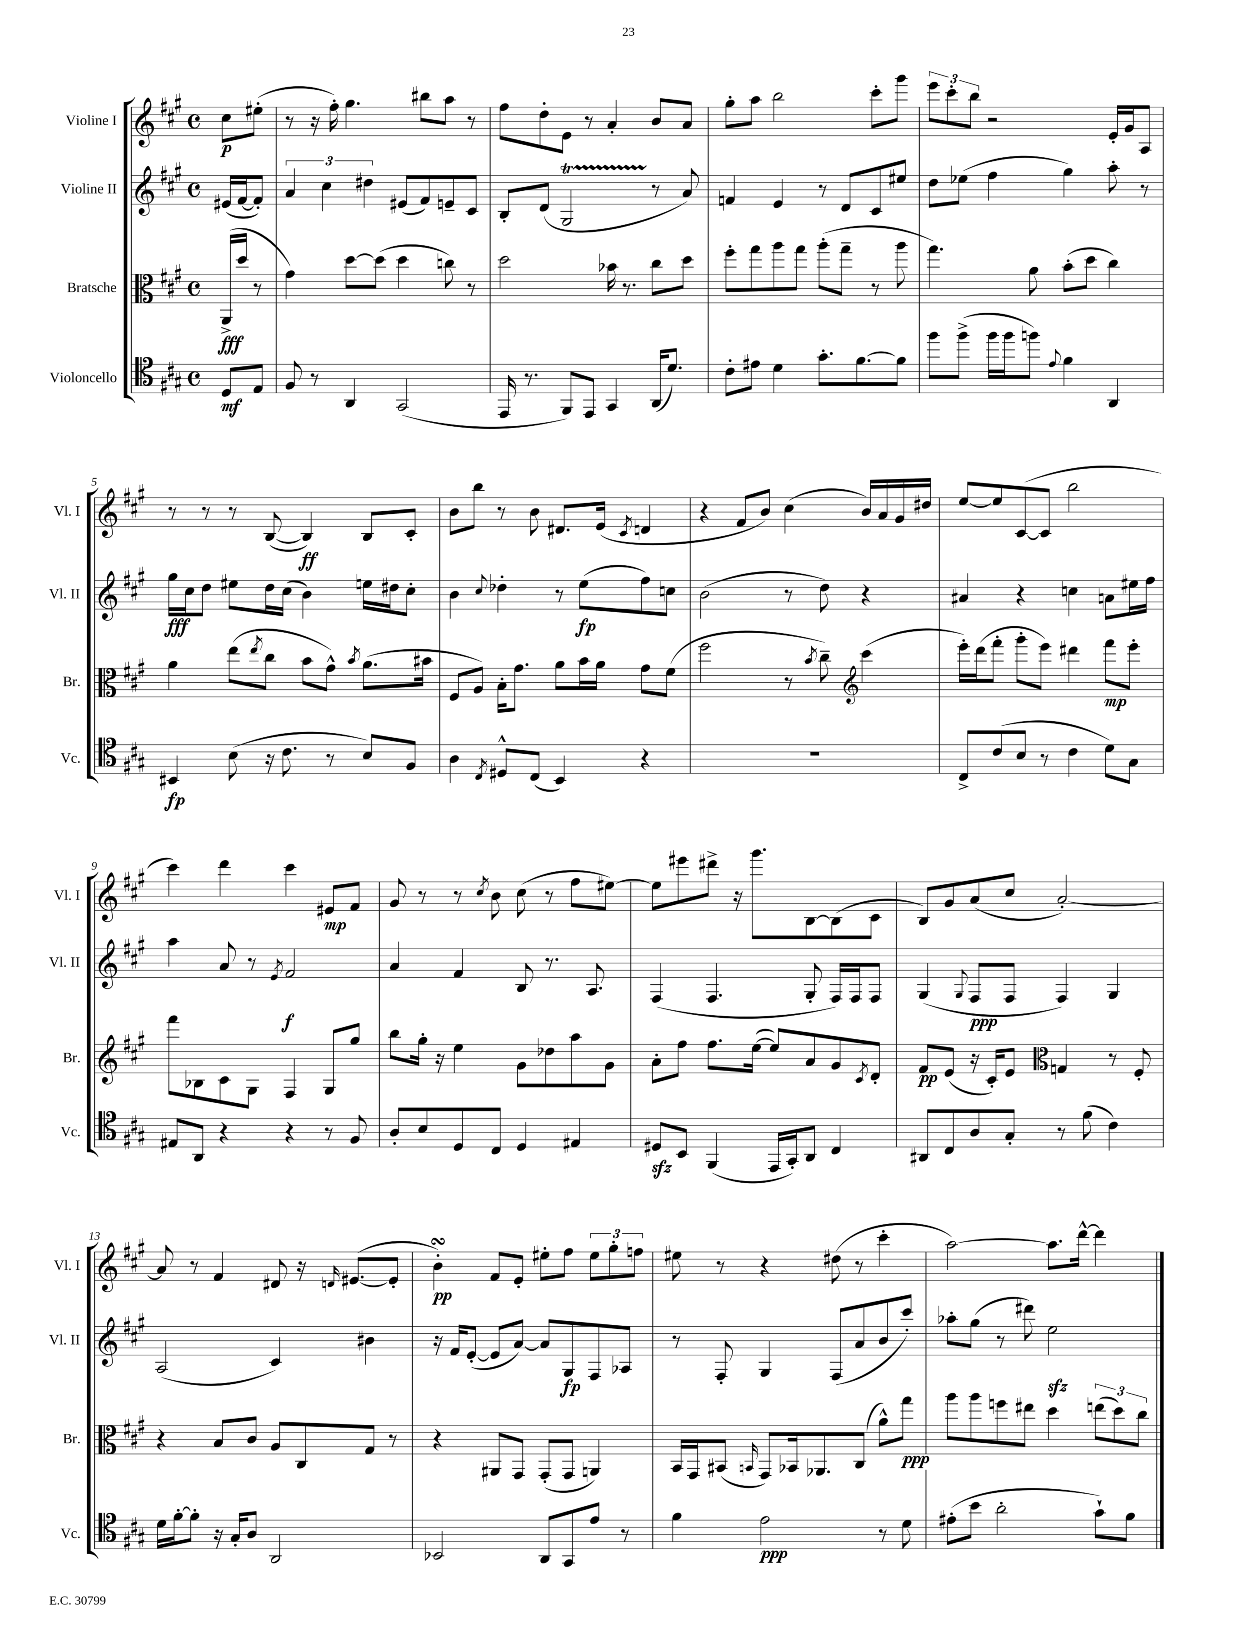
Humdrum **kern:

**kern	**dynam	**kern	**dynam	**kern	**dynam	**kern	**dynam
*part4	*part4	*part3	*part3	*part2	*part2	*part1	*part1
*staff4	*staff4	*staff3	*staff3	*staff2	*staff2	*staff1	*staff1
*I"Violoncello	*	*I"Bratsche	*	*I"Violine II	*	*I"Violine I	*
*I'Vc.	*	*I'Br.	*	*I'Vl. II	*	*I'Vl. I	*
*clefC4	*	*clefC3	*	*clefG2	*	*clefG2	*
*k[f#c#g#]	*	*k[f#c#g#]	*	*k[f#c#g#]	*	*k[f#c#g#]	*
*M4/4	*	*M4/4	*	*M4/4	*	*M4/4	*
*met(c)	*	*met(c)	*	*met(c)	*	*met(c)	*
=	=	=	=	=	=	=	=
8D/L	mf	(16AA^/LL	fff	(16e#X/LL	.	8cc#\L	p
.	.	16dd/JJ	.	[16f#/J	.	.	.
8E/J	.	8r	.	8f#'/J])	.	(8ee#X'\J	.
=1	=1	=1	=1	=1	=1	=1	=1
8F#/	.	4g#\)	.	6a/	.	8r	.
8r	.	.	.	.	.	16r	.
.	.	.	.	6cc#\	.	.	.
.	.	.	.	.	.	16ff#'\)	.
4AA/	.	[8dd\L	.	.	.	4.gg#\	.
.	.	.	.	6dd#X\	.	.	.
.	.	(8dd\J]	.	.	.	.	.
(2GG#/	.	4dd\	.	(8e#X/L	.	.	.
.	.	.	.	8f#/)	.	8bb#X\L	.
.	.	8ccn\)	.	8en~/	.	8aa\J	.
.	.	8r	.	8c#/J	.	8r	.
=2	=2	=2	=2	=2	=2	=2	=2
16EE/	.	2dd\	.	8B'/L	.	8ff#\L	.
8.r	.	.	.	.	.	.	.
.	.	.	.	(8d/J	.	8dd'\	.
8FF#/L)	.	.	.	2G#t/	.	8e\J	.
8EE/J	.	.	.	.	.	8r	.
4GG#/	.	16b-X\	.	.	.	4a'/	.
.	.	8.r	.	.	.	.	.
(16AA/KL	.	8cc#\L	.	8r	.	8b/L	.
8.d/J)	.	.	.	.	.	.	.
.	.	8dd\J	.	8a/)	.	8a/J	.
=3	=3	=3	=3	=3	=3	=3	=3
8c#'\L	.	8ff#'\L	.	4fn/	.	8gg#'\L	.
8e#X\J	.	8gg#\	.	.	.	8aa\J	.
4d\	.	8aa\	.	4e/	.	2bb\	.
.	.	8gg#\J	.	.	.	.	.
8.g#'\L	.	(8aa'\L	.	8r	.	.	.
.	.	8gg#~\J	.	8d/L	.	.	.
[8.f#\	.	.	.	.	.	.	.
.	.	8r	.	8c#/	.	8ccc#'\L	.
8f#\J]	.	8aa\	.	8ee#X/J	.	8ggg#\J	.
=4	=4	=4	=4	=4	=4	=4	=4
8ff#\L	.	4.gg#\)	.	8dd\L	.	12eee\L	.
.	.	.	.	.	.	12ccc#'\	.
(8ff#^\J	.	.	.	(8ee-X\J	.	.	.
.	.	.	.	.	.	12bb\J	.
16ff#\LL	.	.	.	4ff#\	.	2r	.
16ff#\J	.	.	.	.	.	.	.
8ffn\J)	.	8a\	.	.	.	.	.
8qqe/	.	.	.	.	.	.	.
4f#\	.	(8b'\L	.	4gg#\)	.	.	.
.	.	8dd\J	.	.	.	.	.
4AA/	.	4cc#\)	.	8aa'\	.	16e'/LL	.
.	.	.	.	.	.	16g#/J	.
.	.	.	.	8r	.	8A/J	.
!!LO:LB:g=z
=5	=5	=5	=5	=5	=5	=5	=5
4BB#X/	fp	4a\	.	16gg#\LL	fff	8r	.
.	.	.	.	16cc#\J	.	.	.
.	.	.	.	8dd\J	.	8r	.
(8B\	.	(8ee\L	.	8ee#X\L	.	8r	.
.	.	8qee/	.	.	.	.	.
16r	.	8cc#\J	.	16dd\L	.	([8B/	.
8.c#\	.	.	.	(16cc#\JJ	.	.	.
.	.	8b\L	.	4b\)	.	4B/])	ff
8r	.	8g#^^\J)	.	.	.	.	.
.	.	8qb/	.	.	.	.	.
8B/L)	.	(8.a\L	.	16een\LL	.	8B/L	.
.	.	.	.	16dd#X\J	.	.	.
8F#/J	.	.	.	8cc#'\J	.	8c#'/J	.
.	.	16b#X\Jk	.	.	.	.	.
=6	=6	=6	=6	=6	=6	=6	=6
4A\	.	8F#/L	.	4b\	.	8b\L	.
.	.	8A/J)	.	.	.	8bb\J	.
8qC#/	.	.	.	8qqcc#/	.	.	.
8D#X^^/L	.	16B'\KL	.	4dd-X'\	.	8r	.
.	.	8.g#\J	.	.	.	.	.
(8C#/J	.	.	.	.	.	8b\	.
4BB/)	.	8a\L	.	8r	.	8.d#X/L	.
.	.	16b\L	.	(8ee\L	fp	.	.
.	.	16a\JJ	.	.	.	(16e/Jk	.
.	.	.	.	.	.	8qc#/	.
4r	.	8g#\L	.	8ff#\)	.	4dn/	.
.	.	(8f#\J	.	8ccn\J	.	.	.
=7	=7	=7	=7	=7	=7	=7	=7
1r	.	2ff#\	.	(2b\	.	4r	.
.	.	.	.	.	.	8f#/L	.
.	.	.	.	.	.	8b/J)	.
.	.	8r	.	8r	.	(4cc#\	.
.	.	8qb/	.	.	.	.	.
.	.	8cc#~\)	.	8dd\)	.	.	.
*	*	*clefG2	*	*	*	*	*
.	.	(4ccc#\	.	4r	.	16b/LL)	.
.	.	.	.	.	.	16a/	.
.	.	.	.	.	.	16g#/	.
.	.	.	.	.	.	16dd#X/JJ	.
=8	=8	=8	=8	=8	=8	=8	=8
8C#^/L	.	16eee'\LL)	.	4a#X/	.	[8ee/L	.
.	.	(16ddd\J	.	.	.	.	.
(8c#/	.	8fff#'\J	.	.	.	8ee/]	.
8B/J	.	8ggg#'\L	.	4r	.	([8c#/	.
8r	.	8eee\J)	.	.	.	8c#/J]	.
4c#\	.	4ddd#X\	.	4ccn\	.	2bb\	.
8d\L)	.	8fff#\L	mp	8an\L	.	.	.
8G#\J	.	8eee'\J	.	16ee#X\L	.	.	.
.	.	.	.	16ff#\JJ	.	.	.
!!LO:LB:g=z
=9	=9	=9	=9	=9	=9	=9	=9
8E#X/L	.	8fff#\L	.	4aa\	.	4ccc#\)	.
8AA/J	.	8B-X\	.	.	.	.	.
4r	.	8c#\	.	8a/	.	4ddd\	.
.	.	8G#\J	.	8r	.	.	.
.	.	.	.	8qe/	.	.	.
4r	.	4F#/	.	2f#/	f	4ccc#\	.
8r	.	8G#/L	.	.	.	8e#X/L	mp
8F#/	.	8gg#/J	.	.	.	8f#/J	.
=10	=10	=10	=10	=10	=10	=10	=10
8A'/L	.	8bb\L	.	4a/	.	8g#/	.
8B/	.	16gg#'\Jk	.	.	.	8r	.
.	.	16r	.	.	.	.	.
8D/	.	4ee\	.	4f#/	.	8r	.
.	.	.	.	.	.	8qcc#/	.
8C#/J	.	.	.	.	.	8b\	.
4D/	.	8g#\L	.	8B/	.	(8cc#\	.
.	.	8dd-X\	.	8.r	.	8r	.
4E#X/	.	8aa\	.	.	.	8ff#\L	.
.	.	.	.	8.A/	.	.	.
.	.	8g#\J	.	.	.	[8ee#X\J)	.
=11	=11	=11	=11	=11	=11	=11	=11
8D#Xzz/L	.	8a'\L	.	(4F#/	.	8ee#\L]	.
8BB/J	.	8ff#\J	.	.	.	8eee#X\	.
(4FF#/	.	8.ff#\L	.	4.F#/	.	8ddd#X^\J	.
.	.	.	.	.	.	16r	.
.	.	([16ee\Jk	.	.	.	8.ggg#\L	.
16EE/LL	.	8ee/L])	.	.	.	.	.
16GG#'/J)	.	.	.	.	.	.	.
8AA/J	.	8a/	.	8G#'/	.	[8B\	.
4C#/	.	8g#/	.	16F#/LL)	.	(8B\]	.
.	.	.	.	16F#/J	.	.	.
.	.	8qc#/	.	.	.	.	.
.	.	8d'/J	.	8F#/J	.	8c#\J	.
=12	=12	=12	=12	=12	=12	=12	=12
8AA#X/L	.	8f#/L	pp	(4G#/	.	8B/L)	.
8C#/	.	(8e/J	.	.	.	8g#/	.
.	.	.	.	8qqG#/	.	.	.
8A/	.	16r	.	8F#/L	ppp	(8a/	.
.	.	16c#'/KL)	.	.	.	.	.
8G#'/J	.	8e/J	.	8F#/J	.	8cc#/J	.
*	*	*clefC3	*	*	*	*	*
8r	.	4Gn/	.	4F#/)	.	[2a'/)	.
(8f#\	.	.	.	.	.	.	.
4c#\)	.	8r	.	4G#/	.	.	.
.	.	8F#'/	.	.	.	.	.
!!LO:LB:g=z
=13	=13	=13	=13	=13	=13	=13	=13
16d\LL	.	4r	.	(2A/	.	8a/]	.
[16f#'\J	.	.	.	.	.	.	.
8f#'\J]	.	.	.	.	.	8r	.
16r	.	8B/L	.	.	.	4f#/	.
16G#'/KL	.	.	.	.	.	.	.
8A/J	.	8c#/J	.	.	.	.	.
2AA/	.	8A/L	.	4c#/)	.	8d#X/	.
.	.	8C#/	.	.	.	16r	.
.	.	.	.	.	.	16qqdn/	.
.	.	.	.	.	.	([8.e#X/L	.
.	.	8G#/J	.	4b#X\	.	.	.
.	.	8r	.	.	.	8e#'/J]	.
=14	=14	=14	=14	=14	=14	=14	=14
2BB-X/	.	4r	.	16r	.	4bsSSS'\)	pp
.	.	.	.	16f#/KL	.	.	.
.	.	.	.	([8e'/J	.	.	.
.	.	8AA#X/L	.	8e/L]	.	8f#/L	.
.	.	8GG#/J	.	[8a/J)	.	8e'/J	.
8AA/L	.	(8GG#'/L	.	8a/L]	.	8ee#X'\L	.
8GG#/	.	8GG#/J	.	8G#/	fp	8ff#\J	.
8e/J	.	4AAn/)	.	8F#/	.	12ee#\L	.
.	.	.	.	.	.	12gg#'\	.
8r	.	.	.	8A-X/J	.	.	.
.	.	.	.	.	.	12ffn\J	.
=15	=15	=15	=15	=15	=15	=15	=15
4f#\	.	16BB/LL	.	8r	.	8ee#X\	.
.	.	16GG#/J	.	.	.	.	.
.	.	(8BB#X/J	.	8F#'/	.	8r	.
.	.	16qqBBn/	.	.	.	.	.
2e\	ppp	8GG#/L)	.	4G#/	.	4r	.
.	.	16BB-X/k	.	.	.	.	.
.	.	8.AA-X/	.	.	.	.	.
.	.	.	.	(8F#/L	.	(8dd#X\	.
.	.	(8C#/J	.	8a/	.	8r	.
8r	.	8a^^\L)	.	8b/	.	4ccc#'\	.
8d\	.	8gg#\J	ppp	8ccc#'/J)	.	.	.
=16	=16	=16	=16	=16	=16	=16	=16
(8e#X'\L	.	8aa\L	.	8aa-X'\L	.	[2aa\)	.
8b\J	.	8aa\	.	(8gg#\J	.	.	.
2a'\	.	8ffn\	.	8r	.	.	.
.	.	8ee#X\J	.	8ddd#X\)	.	.	.
.	.	4dd\	.	2eezz\	.	8.aa\L]	.
.	.	.	.	.	.	[16ddd^^\Jk	.
8g#`\L)	.	(12een\L	.	.	.	4ddd\]	.
.	.	12dd\)	.	.	.	.	.
8f#\J	.	.	.	.	.	.	.
.	.	12cc#\J	.	.	.	.	.
==	==	==	==	==	==	==	==
*-	*-	*-	*-	*-	*-	*-	*-
